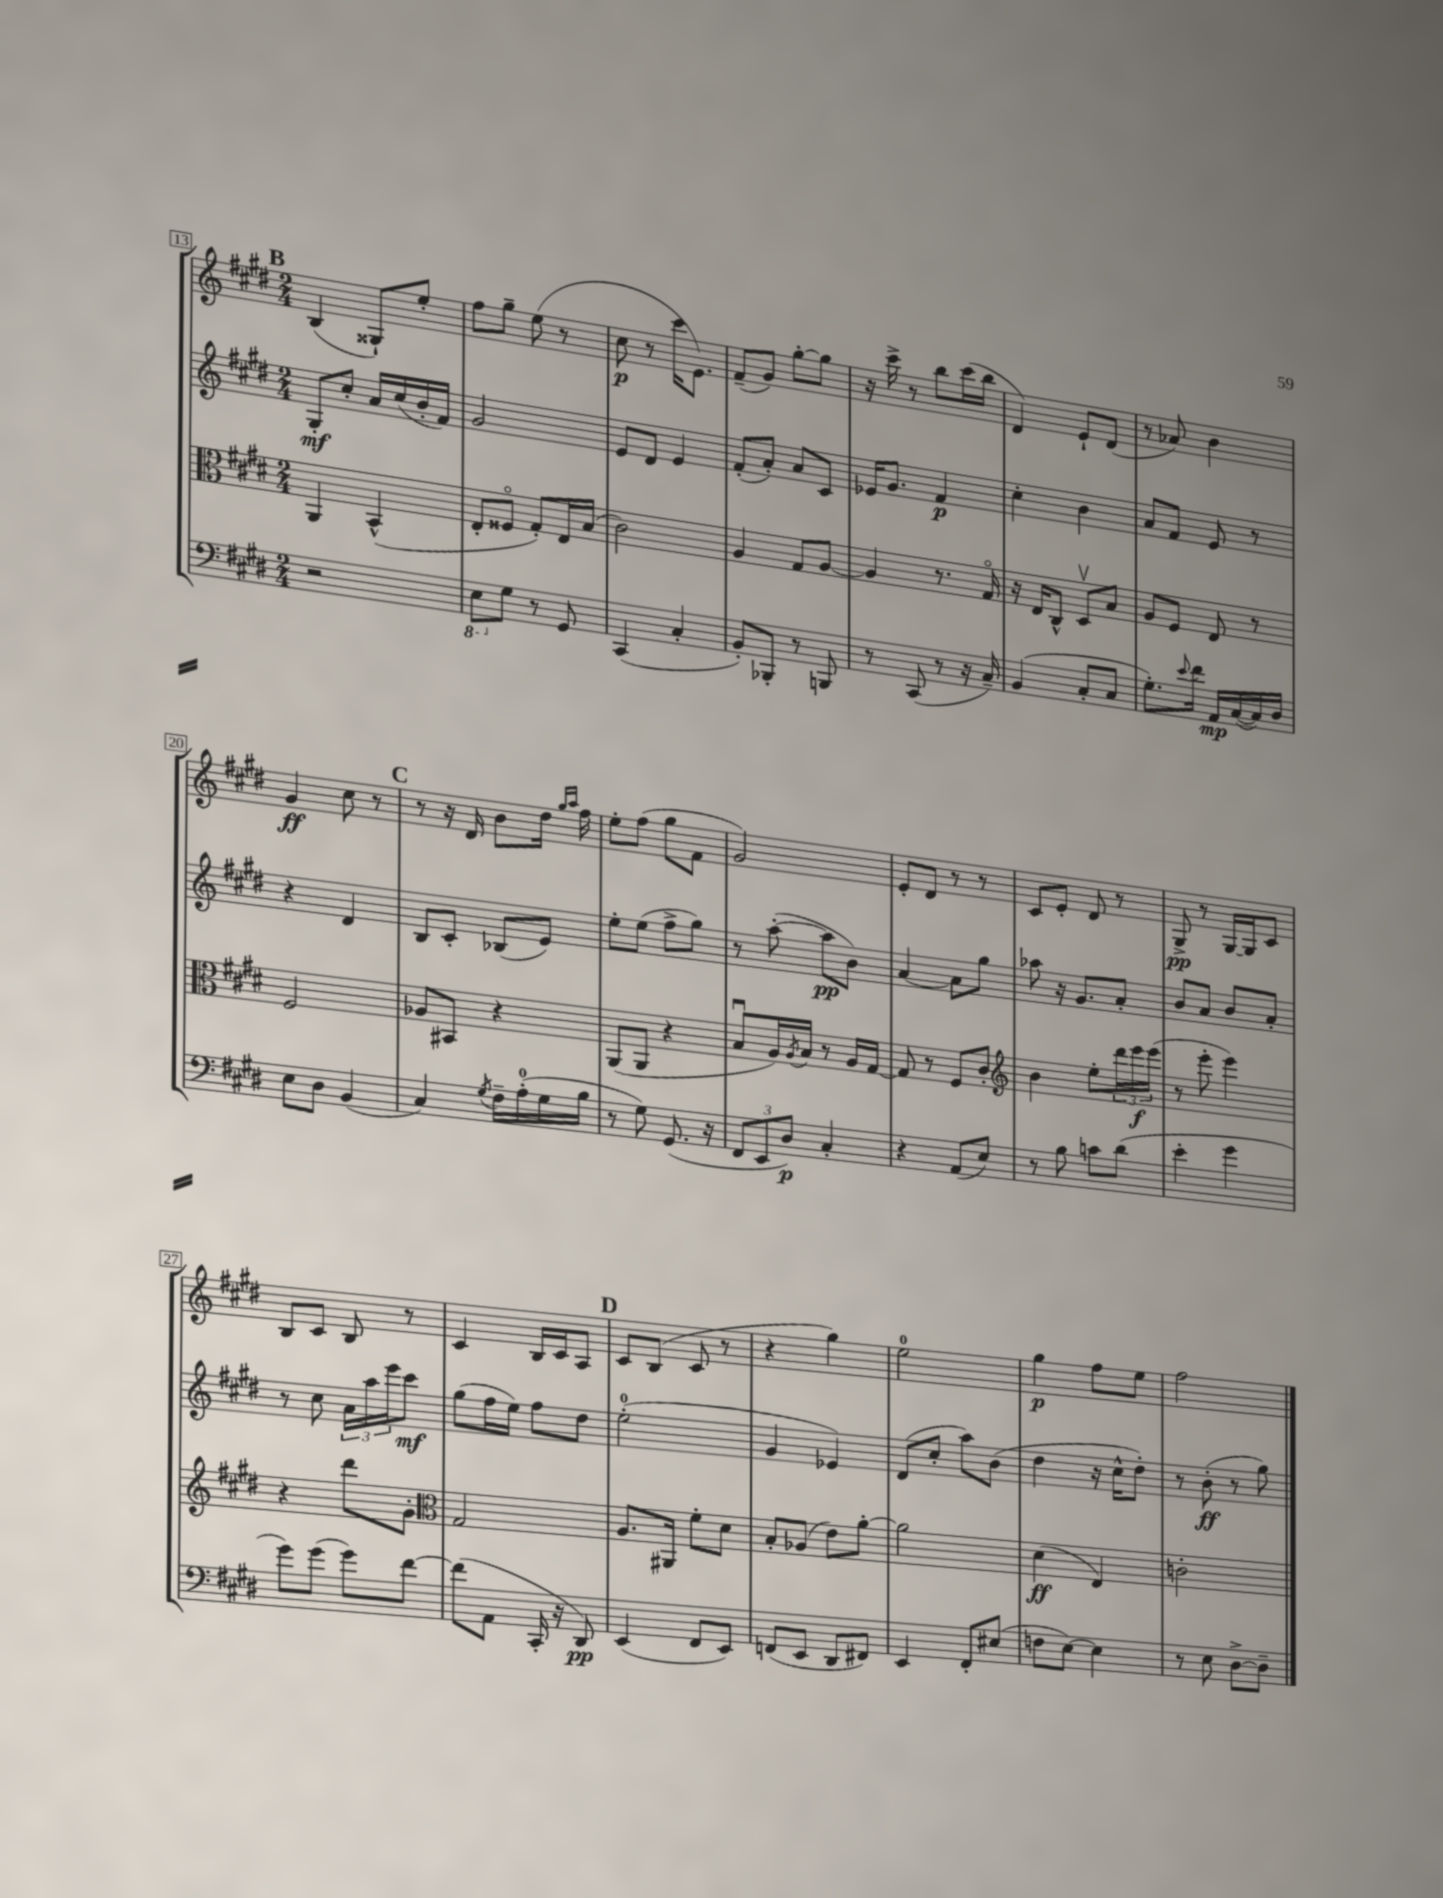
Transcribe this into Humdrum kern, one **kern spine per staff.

**kern	**kern	**kern	**kern
*staff4	*staff3	*staff2	*staff1
*clefF4	*clefC3	*clefG2	*clefG2
*k[f#c#g#d#]	*k[f#c#g#d#]	*k[f#c#g#d#]	*k[f#c#g#d#]
*M2/4	*M2/4	*M2/4	*M2/4
2r	4AA	8G#'	(4B
.	.	8cc#'	.
.	(4BB^^	16a	8G##`)
.	.	(16cc#	.
.	.	16b'	8ee'
.	.	16f#)	.
=	=	=	=
8EE	8E'	2g#	8ff#
8G#	8F##o	.	8gg#~
8r	8G#')	.	(8ee
8GG#	16E	.	8r
.	(16B	.	.
=	=	=	=
(4CC#	2c#)	8e	8cc#
.	.	8d#	8r
4C#'	.	4e	16ccc#
.	.	.	8.e)
=	=	=	=
8BB')	4A	(8f#'	(8f#~
8BBB-'	.	8a')	8g#)
8r	8G#	8a	[8gg#'
8BBB	[8A	8c#	8gg#]
=	=	=	=
8r	4A]	16e-	16r
.	.	8.g#	16ccc#^
(8CC#	.	.	8r
8r	8.r	4f#	8bb
16r	.	.	(16ccc#
16C#~)	16G#o	.	16bb
=	=	=	=
(4BB	16r	4cc#'	4d#)
.	16E	.	.
.	8C#^^	.	.
8C#'	8D#v	4b	8e`
8C#	8B	.	(8d#
=	=	=	=
8.G#')	8A	8a	8r
.	8F#	8f#	8a-)
8qqe	.	.	.
16f#	.	.	.
16AA	8E	8e	4b
([16C#	.	.	.
16C#])	8r	8r	.
16D#	.	.	.
=	=	=	=
8E	2F#	4r	4g#
8D#	.	.	.
(4BB	.	4d#	8cc#
.	.	.	8r
=	=	=	=
4C#)	8A-	8B	8r
.	8BB#	8c#'	16r
.	.	.	16d#
8qG#	.	.	.
16F#~	4r	(8B-	8b
(16A'	.	.	.
16G#	.	8e)	16dd#
.	.	.	16qqgg#
.	.	.	16qqaa
16B	.	.	16ff#
=	=	=	=
8r	(8AA	8ee'	8ee'
8G#)	8AA	(8ee	(8ff#
(8.GG#	4r	8ff#^	8gg#
.	.	8gg#)	8f#
16r	.	.	.
=	=	=	=
12FF#	8Bu	8r	2g#)
12EE	.	.	.
.	16A)	([8aa'	.
12D#)	.	.	.
.	8qA	.	.
.	16B	.	.
4C#'	8r	8aa]	.
.	16A	8b)	.
.	[16G#	.	.
=	=	=	=
4r	8G#]	[4a	8e'
.	8r	.	8d#
(8AA	8F#	8a]	8r
8E)	8c#'	8gg#	8r
=	=	=	=
*	*clefG2	*	*
8r	4b	8aa-	8c#
8B	.	16r	8e'
.	.	8.g#	.
8c	8ee'	.	8d#
(8d#	24ddd#	8a'	8r
.	24eee	.	.
.	(24eee	.	.
=	=	=	=
4e'	8r	8b	8G#^
.	8eee'	8a	8r
4g#	4eee)	8b	[16G#
.	.	.	16G#]
.	.	8a'	8c#
=	=	=	=
8g#)	4r	8r	8B
(8g#	.	8cc#	8c#
8g#)	8ddd#	24a	8B
.	.	24aa	.
.	.	24eee	.
[8f#	8g#'	8ccc#	8r
=	=	=	=
*	*clefC3	*	*
(8f#]	2G#	(8gg#	4c#
8AA	.	16ff#	.
.	.	16ee)	.
16CC#'	.	8ff#	16B
16r	.	.	16c#
8DD#)	.	8dd#	8A
=	=	=	=
(4EE	8.A	(2ee'	8c#
.	.	.	(8B
.	16AA#	.	.
8FF#	8f#'	.	8c#
8EE)	8d#	.	8r
=	=	=	=
(8FF	8B'	4g#	4r
8EE	(8A-	.	.
8DD#	8e)	4e-)	4gg#)
8FF#)	[8a'	.	.
=	=	=	=
4EE	2a]	(8d#	2ee
.	.	8cc#'	.
8FF#'	.	8aa)	.
(8E#	.	(8b	.
=	=	=	=
8F	(4d#	4dd#	4gg#
[8E)	.	.	.
4E]	4E)	16r	8ff#
.	.	16cc#^^	.
.	.	8dd#')	8ee
=	=	=	=
8r	2c'	8r	2ff#
8E	.	(8b'	.
[8D#^	.	8r	.
8D#~]	.	8gg#)	.
==	==	==	==
*-	*-	*-	*-
